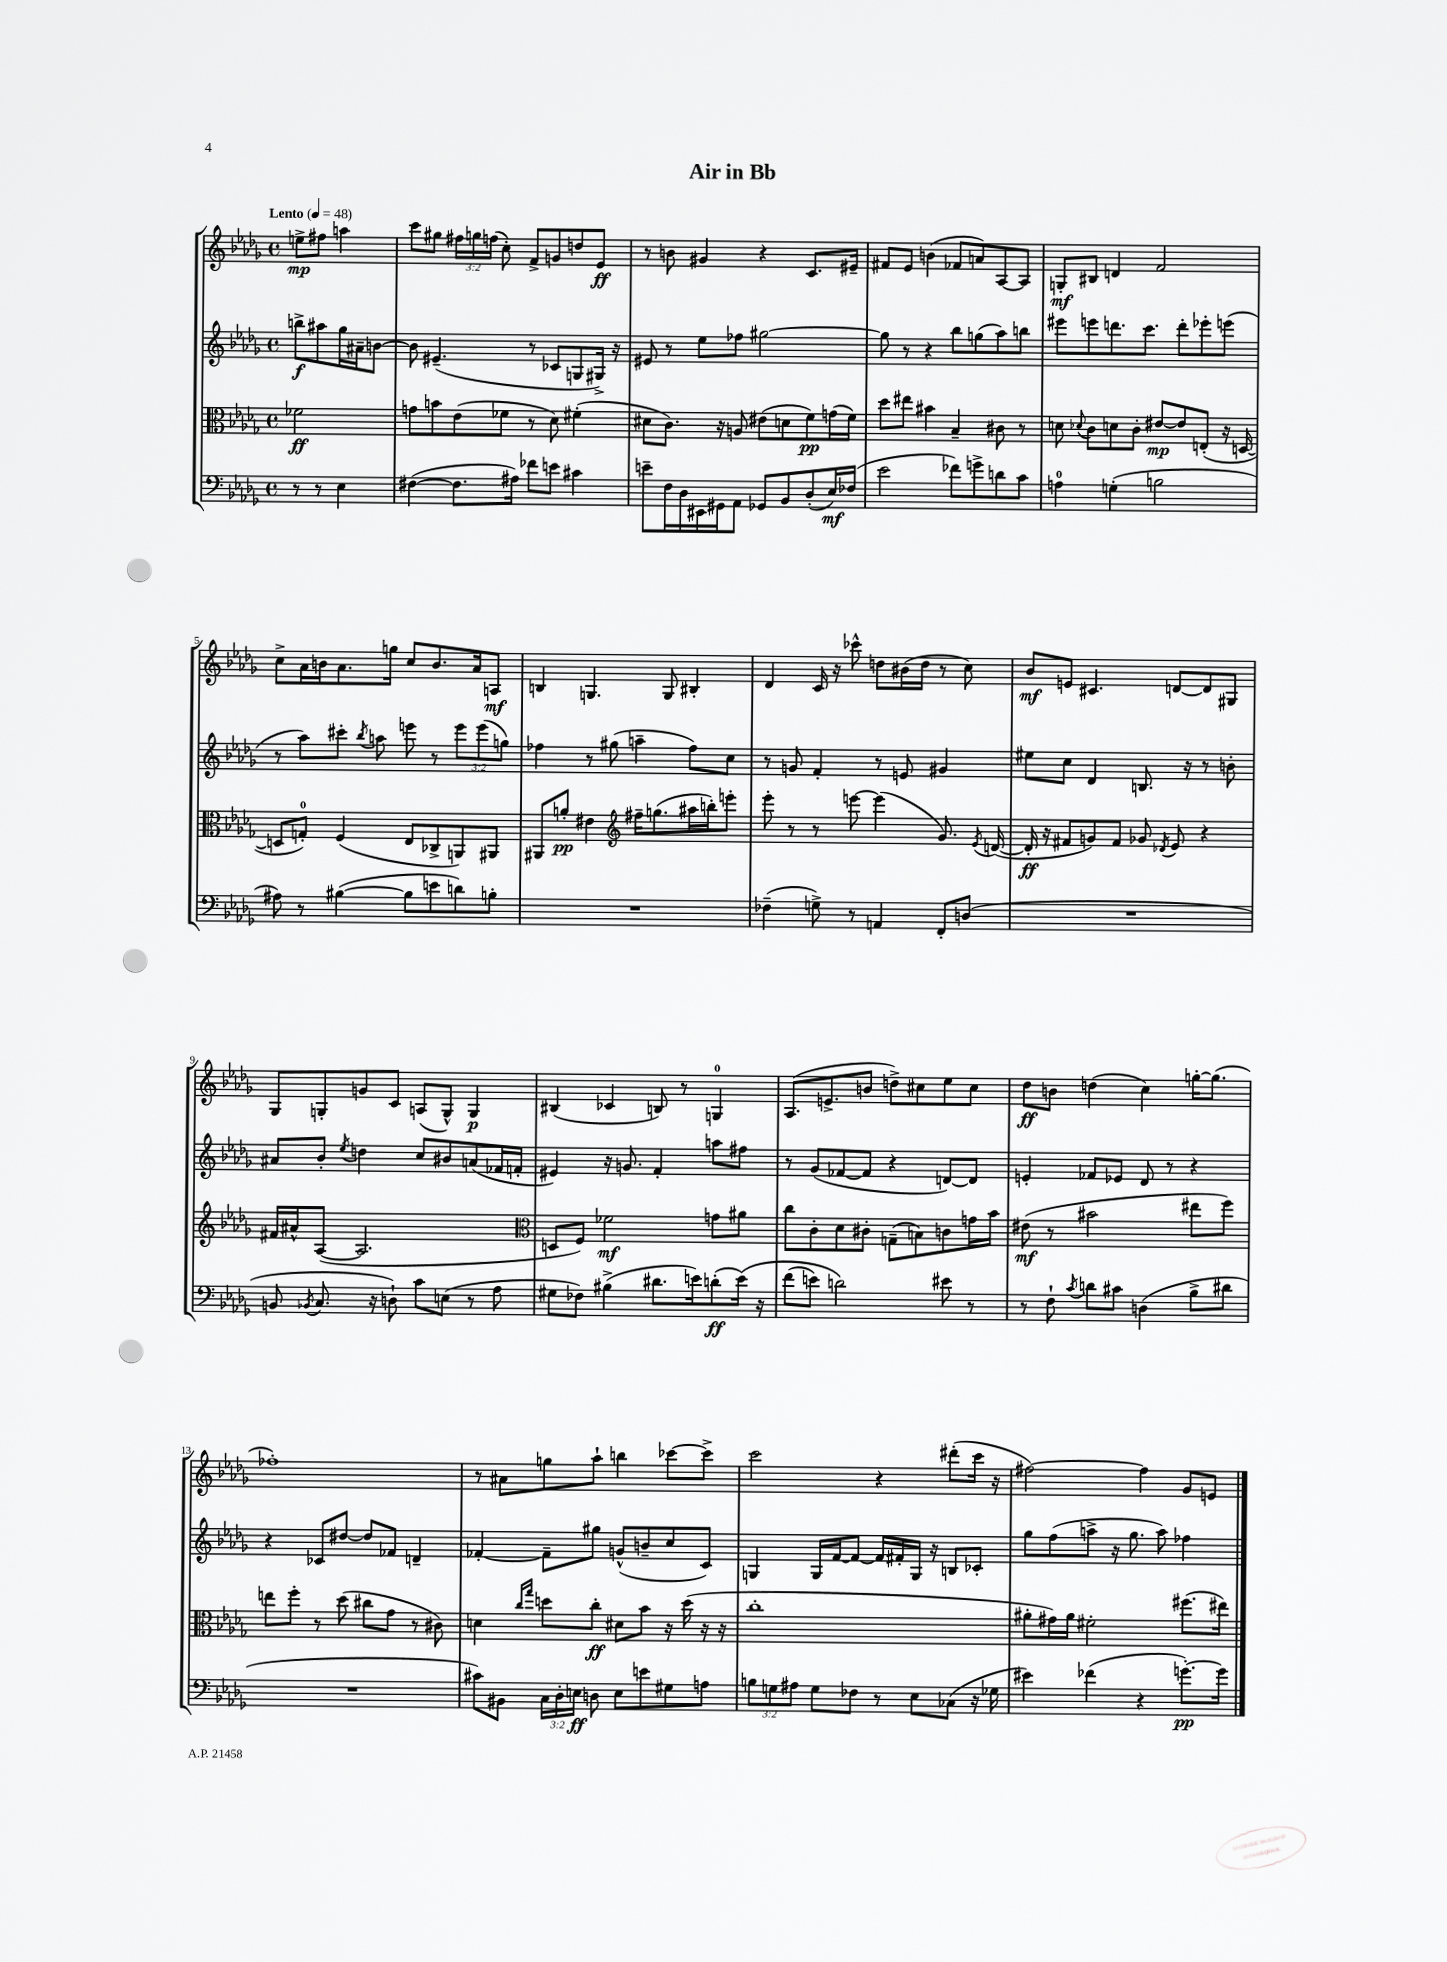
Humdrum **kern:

**kern	**kern	**kern	**kern
*staff4	*staff3	*staff2	*staff1
*clefF4	*clefC3	*clefG2	*clefG2
*k[b-e-a-d-g-]	*k[b-e-a-d-g-]	*k[b-e-a-d-g-]	*k[b-e-a-d-g-]
*M4/4	*M4/4	*M4/4	*M4/4
*met(c)	*met(c)	*met(c)	*met(c)
*MM48	*MM48	*MM48	*MM48
8r	2f-\	8bb^\L	8ee^\L
8r	.	8aa#\	8ff#\J
4E-\	.	16gg-\L	4aa\
.	.	16a#~\J	.
.	.	[8b\J	.
=	=	=	=
([4F#\	8g\L	8b\]	8ccc\L
.	8b\	(4.e#~/	8gg#\J
8.F#\]L	(8e-\	.	24ff#\LL
.	.	.	24gg\
.	.	.	(24ff\JJ
.	8f-\J	.	8cc'\)
16A#\Jk)	.	.	.
8f-\L	8r	8r	8f^/L
8e\J	8d-\)	8c-/L	8g/
4c#\	(4f#'\	8G/	8dd/
.	.	16G#^/Jk)	8e-/J
.	.	16r	.
=	=	=	=
8e~\L	8d#\L	8e#/	8r
16F\L	8.c\J)	8r	8b\
16D-\	.	.	.
16EE#\	.	8ee-\L	4g#/
16GG#\J	16r	.	.
8AA-\J	8A/	8ff-\J	.
8GG-/L	(8e#\L	[2gg#\	4r
8BB-/	8d\	.	.
(8D-'/	8f\)	.	8.c/L
16E-/L)	(16g\L	.	.
(16F-/JJ	16f\JJ)	.	16e#~/Jk
=	=	=	=
2e-\	8dd-\L	8gg#\]	8f#/L
.	8ee#\J	8r	8e-/J
.	4b#\	4r	(4b\
8f-\L)	4B-~/	8bb-\L	8f-/L
8g^\	.	(8gg\	8a/)
8d\	8c#\	8aa-\)	[8A-/
8c\J	8r	8bb\J	8A-/]J
=	=	=	=
4A\	8d\	8eee#\L	8G'/L
.	8qqd-/	.	.
.	8c\L	8eee\	8B#/J
(4G'\	8d\	8.ddd\	4d/
.	8c'\J	.	.
.	.	8.ccc\J	.
2B\	[8e#/L	.	2f/
.	8e#/]	8ddd'\L	.
.	(8E'/J	8eee-'\	.
.	16r	(8eee\J	.
.	[16D/	.	.
=	=	=	=
8A#\)	8D/]L	8r	8cc^\L
8r	8G'/J)	8aa-\L)	16a-\L
.	.	.	16b\J
([4B#\	(4F/	8ccc#'\J	8.a-\
.	.	8qbb-/	.
.	.	8aa\	.
.	.	.	16gg\Jk
8B#\]L	8E-/L	8eee\	8cc/L
8e\	8C-^/	8r	8.b/
8d\)	8AA/)	12eee\L	.
.	.	.	16a-/k
.	.	(12eee\	.
8B'\J	8AA#/J	.	8A/J
.	.	12gg\J)	.
=	=	=	=
1r	8AA#/L	4ff-\	4B/
.	8a'/J	.	.
.	4e#\	8r	4.G/
.	.	(8gg#\	.
*	*clefG2	*	*
.	16ff#~\LK	4aa~\	.
.	(8.gg\	.	.
.	.	.	8G/
.	16aa#\L	8ff-\L)	4B#'/
.	16bb'\J)	.	.
.	8eee'\J	8cc\J	.
=	=	=	=
(4F-~\	8eee-'\	8r	4d-/
.	8r	8g/	.
8G^\)	8r	4f'/	16c/
.	.	.	16r
8r	[8eee\	.	8ccc-^^\
4AA/	(4eee\]	8r	8dd\L
.	.	8e/	(16b#\L
.	.	.	16dd\JJ
8FF'/L	8.g-/)	4g#/	8r
(8D/J	.	.	8cc\)
.	8qe-/	.	.
.	([16d/	.	.
=	=	=	=
1r	16d'/]	8ee#\L	8b-/L
.	16r	.	.
.	8f#/L	8cc\J	8e/J
.	8g/)	4d-/	4.c#/
.	8f#/J	.	.
.	8g-/	8.B/	.
.	8qd-/	.	.
.	8e-/	.	[8d/L
.	.	16r	.
.	4r	8r	8d/]
.	.	8b'\	8G#/J
=	=	=	=
8BB/	16f#/LL	8a#/L	8G-/L
.	16a#^^/J	.	.
8qBB-/	.	.	.
8.C/	([8A-/J	8b-'/J	8G'/
.	.	8qee-/	.
.	2.A-/]	4dd\	8g/
16r	.	.	.
8D`\)	.	.	8c/J
8c\L	.	8cc/L	(8A/L
(8E\J	.	8b#/	8G^^/J)
8r	.	(8a/	4G/
8A-\	.	16f-/L	.
.	.	16f'/JJ	.
=	=	=	=
*	*clefC3	*	*
8G#\L	8D/L	4e#/)	(4B#/
8F-\J)	8F/J)	.	.
(4B#^\	2f-\	16r	4c-/
.	.	8.g/	.
8.d#\L	.	4f'/	8B/)
.	.	.	8r
16e\k)	.	.	.
(8d'\	8g\L	8aa\L	4G/
&(16e\Jk)	8a#\J	8ff#\J	.
16r	.	.	.
=	=	=	=
(8f\L	8cc\L	8r	(8.A-/L
8e\J)	8c'\	(8g-/L	.
.	.	.	8.e^/
2d\&)	8d-\	[8f-/	.
.	8c#'\J	8f-/]J	8b/J
.	(8G~\L	4r	8dd^\L)
.	8B\)	.	8cc#\
8e#\	8c\	[8d/L)	8ee-\
8r	16g\L	8d/]J	8cc#\J
.	16b-\JJ	.	.
=	=	=	=
8r	(8e#\	4e'/	8dd-\L
8F`\	8r	.	8b\J
8qc/	.	.	.
8d\L	2b#\	8f-/L	(4dd\
8c#\J	.	8e-/J	.
(4D\	.	8d-/	4cc\)
.	.	8r	.
8B-^\L	8ee#\L	4r	[16gg'\LK
.	.	.	(8.gg\]J
8d#\J	8ff\J)	.	.
=	=	=	=
1r	8ee\L	4r	1ff-')
.	8ff'\J	.	.
.	8r	8c-/L	.
.	(8dd-\	[8dd#/J	.
.	8cc#\L	8dd#/]L	.
.	8g-\J	8f-/J	.
.	8r	4d~/	.
.	8c#\)	.	.
=	=	=	=
8c#\L)	4d\	[4f-'/	8r
8BB#\J	.	.	8a#\L
.	16qqcc/LL	.	.
.	16qqgg-/JJ	.	.
24C\LL	8dd\L	8f-~\]L	8gg\
24D-'\	.	.	.
24E\JJ	.	.	.
8D\	8cc'\J	8gg#\J	8aa-`\J
8E\L	8d#\L	(8g^^/L	4bb\
8e\	8b-\J	8b~/	.
8G#\	16r	8cc/	[8ccc-\L
.	(16dd\	.	.
8A\J	16r	8c/J)	8ccc-^\]J
.	16r	.	.
=	=	=	=
12B\L	1cc'	4G/	2ccc\
12G\	.	.	.
12A#\J	.	.	.
8G\L	.	16G/LL	.
.	.	[16f/J	.
8F-\J	.	8f/_J	.
8r	.	16f/]LL	4r
.	.	16f#'/	.
8E-\L	.	16G/JJ	.
.	.	16r	.
(8C-\J	.	8B/L	(8ddd#'\L
16r	.	8c-'/J	16ccc\Jk
16G-\	.	.	16r
=	=	=	=
4e#\)	8a#'\L	8gg-\L	[2ff#\)
.	16g#\L)	(8ff\	.
.	16a#\JJ	.	.
(4f-\	2f#'\	8aa^\J	.
.	.	16r	.
.	.	8.gg-\	.
4r	.	.	4ff#\]
.	.	8aa\)	.
[8.g'\L)	(8.ff#\L	4ff-\	8g-/L
.	.	.	8e/J
16g\]Jk	16ee#\Jk)	.	.
==	==	==	==
*-	*-	*-	*-
